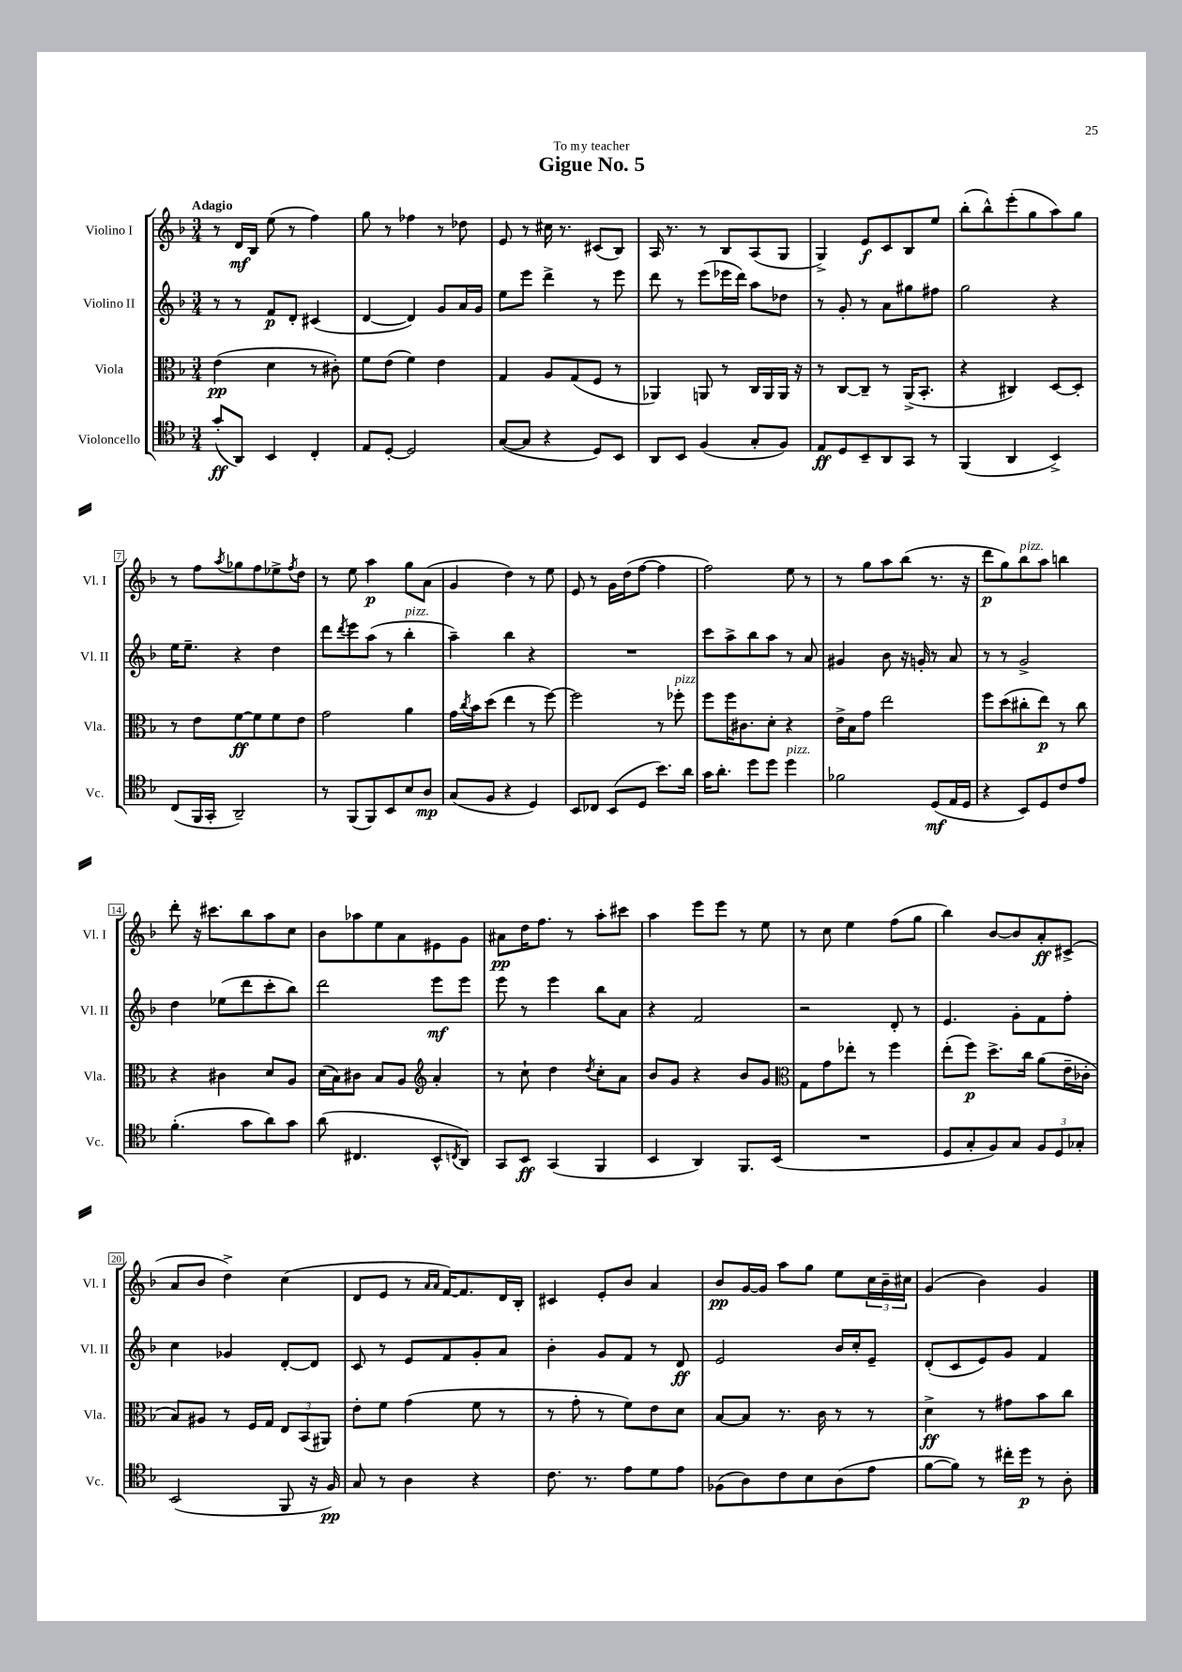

**kern	**kern	**kern	**kern
*staff4	*staff3	*staff2	*staff1
*clefC4	*clefC3	*clefG2	*clefG2
*k[b-]	*k[b-]	*k[b-]	*k[b-]
*M3/4	*M3/4	*M3/4	*M3/4
(8g'	(4e	8r	8r
8AA)	.	8r	16d
.	.	.	16B-
4BB-	4d	8f	(8ee
.	.	8d'	8r
4C'	8r	(4c#	4ff)
.	8c#')	.	.
=	=	=	=
8E	8f	[4d	8gg
[8D'	(8e	.	8r
2D]	4f)	4d])	4ff-
.	4e	8g	8r
.	.	16a	8dd-
.	.	16g	.
=	=	=	=
([8G	4G	8ee	8e
8G]	.	8eee	8r
4r	8A	4ddd^	16cc#
.	.	.	8.r
.	(8G	.	.
8D)	8F	8r	(8c#
8BB-	8r	8eee	8B-)
=	=	=	=
8AA	4AA-)	8ddd	16A
.	.	.	8.r
8BB-	.	8r	.
(4F	8AA	(8eee	8r
.	8r	16eee-	8B-
.	.	16ddd)	.
8G'	16C	8aa	(8A
.	16AA	.	.
8F)	16AA	8dd-	8G
.	16r	.	.
=	=	=	=
8E	8r	8r	4G^)
8D	[8C	8g'	.
8BB-~	8C~]	8r	8e
8AA	8r	8a	8c
8GG	(16AA^	8gg#	8B-
.	8.BB-'	.	.
8r	.	8ff#	8ee
=	=	=	=
(4FF	4r	2gg	(8bb-'
.	.	.	8bb-^^)
4AA	4C#)	.	(8eee'
.	.	.	8gg
4BB-^)	[8D	4r	8aa)
.	8D']	.	8gg
=	=	=	=
(8C	8r	16ee	8r
.	.	8.ee~	.
16FF	8e	.	8ff
16GG'	.	.	.
.	.	.	8qaa
2AA~)	[8f	4r	8gg-
.	8f]	.	8ff
.	8f	4dd	8ee-^
.	.	.	8qff
.	8e	.	8dd
=	=	=	=
8r	2g	8ddd	8r
.	.	8qddd	.
(8FF	.	8eee	8ee
8FF)	.	(8aa	4aa
8BB-	.	8r	.
8B-	4a	4bb-'	8gg
8A	.	.	(8a
=	=	=	=
(8G	16g	4aa~)	4g
.	8qcc	.	.
.	16b-	.	.
8F	(8dd	.	.
4r	4ee	4bb-	4dd)
4D)	8r	4r	8r
.	[8ff)	.	8ee
=	=	=	=
8BB-	2ff]	2.r	8e
8C-	.	.	8r
(8BB-	.	.	16g
.	.	.	(16dd
8D	.	.	[8ff
8.b-)	8r	.	4ff]
.	8ff-'	.	.
16a	.	.	.
=	=	=	=
16g	8ff	8ccc	2ff)
8.a'	.	.	.
.	16ff	8aa^	.
.	8.c#	.	.
8dd	.	8bb-	.
8dd	8d'	8aa	.
4dd	4r	8r	8ee
.	.	8a	8r
=	=	=	=
2f-	16e^	4g#	8r
.	16B-	.	.
.	8g	.	8gg
.	2ee	8b-	8aa
.	.	16r	(8bb-
.	.	16g'	.
(8D	.	8r	8.r
16E	.	8a	.
16D	.	.	16r
=	=	=	=
4r	8ff	8r	8ddd
.	(8dd	8r	8gg)
8BB-)	8cc#'	2g^	8bb-
8D	8ee)	.	8aa
8c	8r	.	4bb
8e	8cc#	.	.
=	=	=	=
(4.f'	4r	4dd	8ddd'
.	.	.	16r
.	.	.	8.ccc#
.	4c#	(8ee-	.
8g	.	8ddd	8bb-
8a)	8d	8ccc'	8aa
8g	8A	8bb-)	8cc
=	=	=	=
(8a	(16d	2ddd	8b-
.	16B-)	.	.
4.C#	8c#	.	8aa-
.	8B-	.	8ee
.	8A	.	8a
*	*clefG2	*	*
8BB-^^	4a'	8eee	8e#
8qC	.	.	.
8AA)	.	8eee	8g
=	=	=	=
8GG	8r	8eee	8a#
8BB-	8cc`	8r	16dd
.	.	.	8.ff
(4GG	4dd	4eee	.
.	.	.	8r
.	8qdd	.	.
4FF	8cc'	8bb-	8aa'
.	8a	8a	8ccc#
=	=	=	=
4BB-	8b-	4r	4aa
.	8g	.	.
4AA)	4r	2f	8eee
.	.	.	8eee
8.FF	8b-	.	8r
.	8g	.	8ee
(16BB-	.	.	.
=	=	=	=
*	*clefC3	*	*
2.r	8G	2r	8r
.	8g	.	8cc
.	8ee-'	.	4ee
.	8r	.	.
.	4ff	8d'	(8ff
.	.	8r	8gg
=	=	=	=
8D	(8ee'	4.e	4bb-)
8G'	8ff)	.	.
8F)	8.dd^	.	[8b-
8G	.	8g'	8b-]
.	16cc	.	.
12F	(8a	8f	8a'
12D	.	.	.
.	16e~	8ff'	(8c#^
12G-'	.	.	.
.	16c-'	.	.
=	=	=	=
(2BB-	8B-)	4cc	8a
.	8A#	.	8b-
.	8r	4g-	4dd^)
.	16F	.	.
.	16G	.	.
8FF	12E	[8d'	(4cc
.	(12BB-	.	.
16r	.	8d]	.
.	12AA#)	.	.
16F)	.	.	.
=	=	=	=
8G	8e'	8c	8d
8r	8f	8r	8e
4A	(4g	8e	8r
.	.	.	16qqa
.	.	.	16qqa
.	.	8f	[16f)
.	.	.	8.f]
4r	8f	8g'	.
.	8r	8a	16d
.	.	.	16B-'
=	=	=	=
8.c	8r	4b-'	4c#
.	8g'	.	.
8.r	.	.	.
.	8r	8g	8e'
8e	8f)	8f	8b-
8d	8e	8r	4a
8e	8d	8d	.
=	=	=	=
(8F-	[8B-	2e	8b-
8A)	8B-]	.	[16g
.	.	.	16g]
8c	8.r	.	8aa
8B-	.	.	8gg
.	16c	.	.
(8A	8r	16b-	8ee
.	.	16cc'	.
8e	8r	8e~	24cc
.	.	.	24b-~
.	.	.	24cc#
=	=	=	=
[8f	4d^	(8d'	(4g
8f])	.	8c	.
8r	8r	8e)	4b-)
16cc#'	8g#	8g	.
16dd	.	.	.
8r	8b-	4f	4g
8A'	8cc	.	.
==	==	==	==
*-	*-	*-	*-
